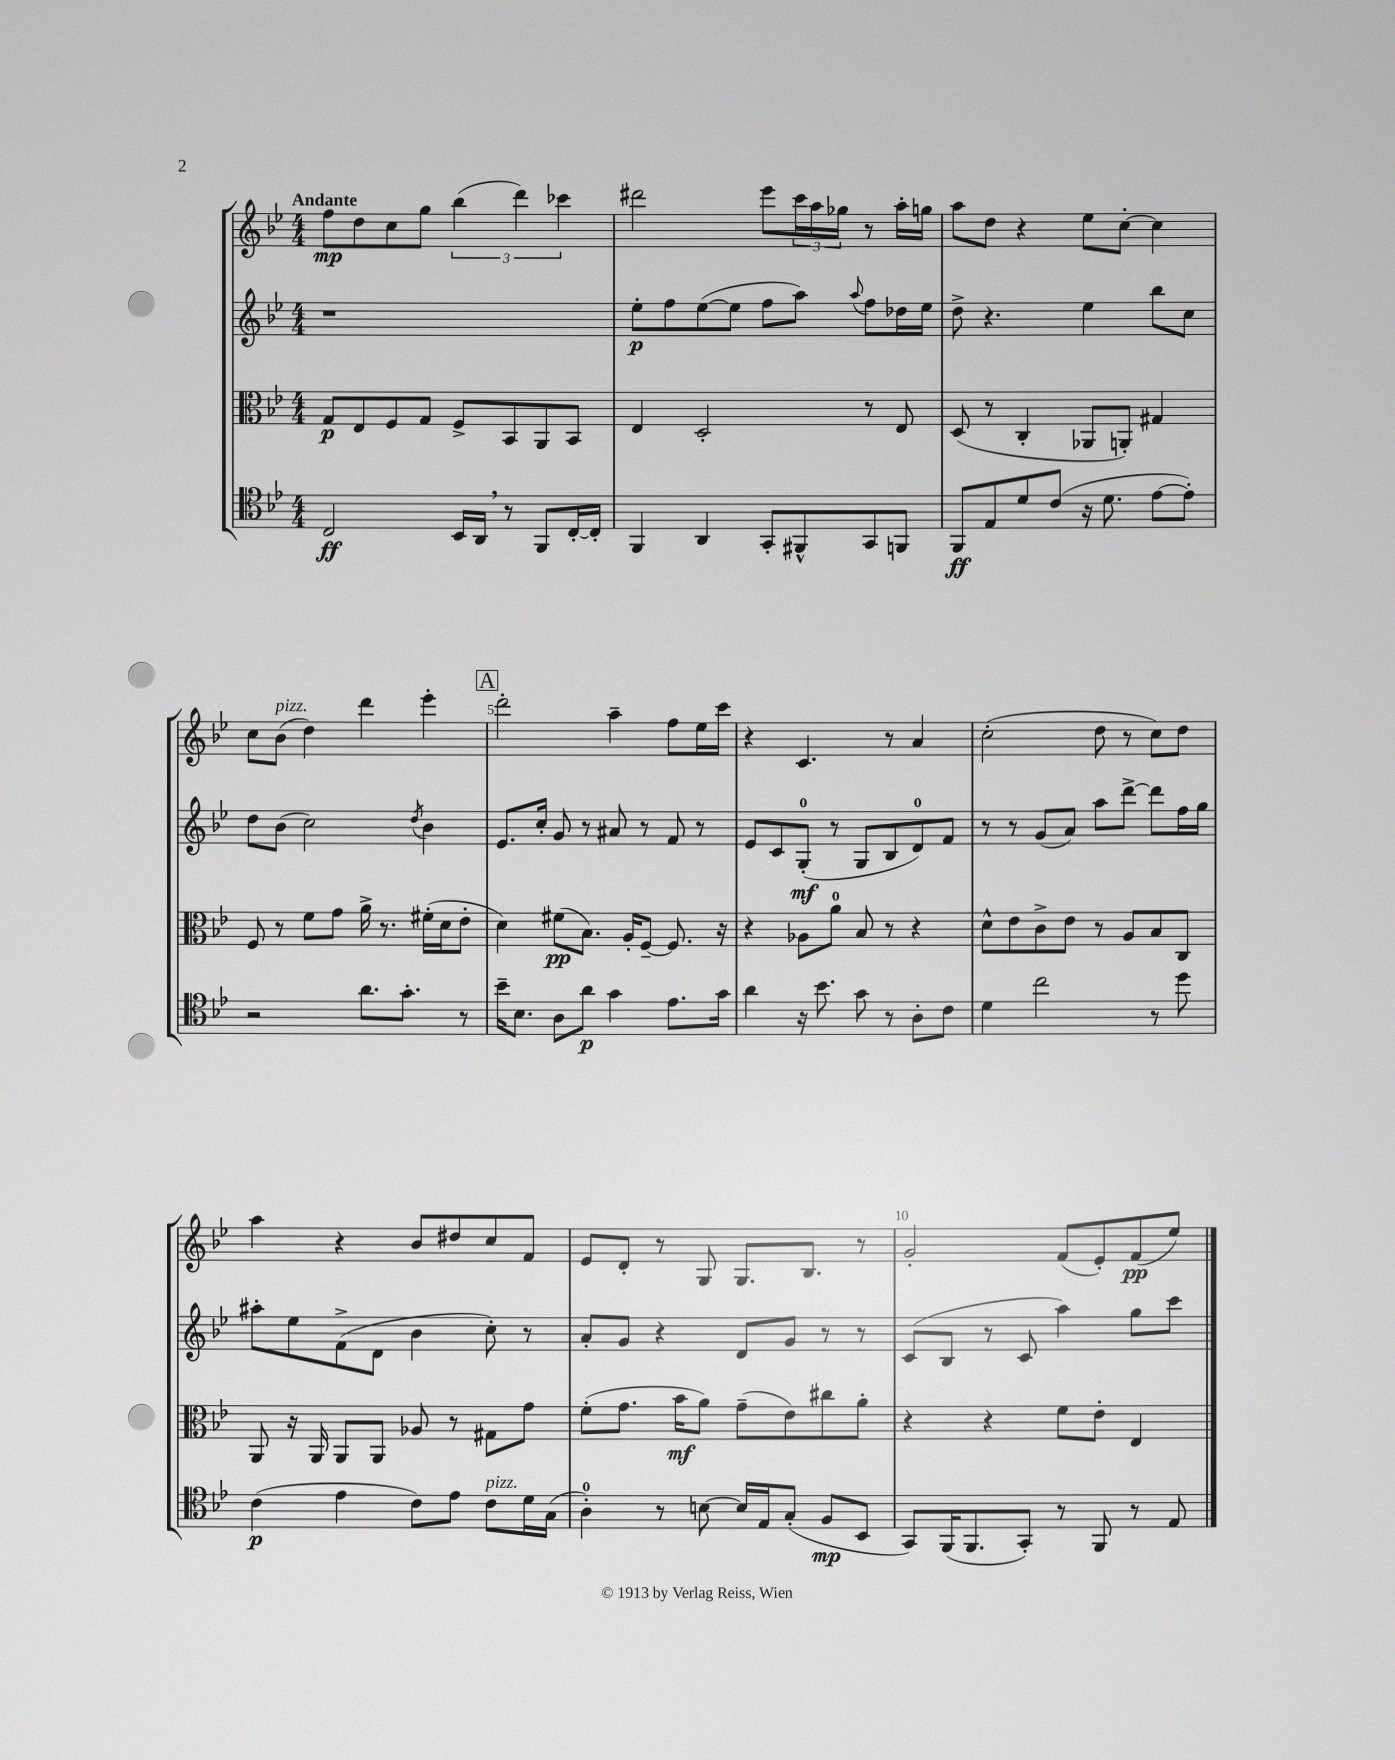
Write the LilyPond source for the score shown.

<<
\new StaffGroup <<
\new Staff = "s0" {
    \clef treble \key bes \major \numericTimeSignature \time 4/4 \tempo "Andante"
    f''8\mp d''8 c''8 g''8 \tuplet 3/2 { bes''4( d'''4) ces'''4 } |
    dis'''2 ees'''8 \tuplet 3/2 { c'''16 a''16 ges''16 } r8 a''16-. g''16 |
    a''8 d''8 r4 ees''8 c''8~-. c''4 |
    c''8 bes'8^\markup { \italic "pizz." }( d''4) d'''4 ees'''4-. |
    \mark \markup { \box "A" } d'''2-. a''4-- f''8 ees''16 c'''16 |
    r4 c'4. r8 a'4 |
    c''2-.( d''8 r8 c''8) d''8 |
    a''4 r4 bes'8 dis''8 c''8 f'8 |
    ees'8 d'8-. r8 g8 g8. bes8. r8 |
    g'2-. f'8( ees'8-.) f'8\pp( ees''8) \bar "|." |
}
\new Staff = "s1" {
    \clef treble \key bes \major \numericTimeSignature \time 4/4
    r1 |
    ees''8-.\p f''8 ees''8~( ees''8 f''8 a''8) \appoggiatura { a''8 } f''8 des''16 ees''16 |
    d''8-> r4. ees''4 bes''8 c''8 |
    d''8 bes'8( c''2) \acciaccatura { d''8 } bes'4 |
    \mark \markup { \box "A" } ees'8. c''16-. g'8 r8 ais'8 r8 f'8 r8 |
    ees'8 c'8 g8-0-.\mf( r8 g8 bes8 d'8-0) f'8 |
    r8 r8 g'8( a'8) a''8 d'''8~-> d'''8 f''16 g''16 |
    ais''8-. ees''8 f'8->( d'8 bes'4 c''8-.) r8 |
    a'8-. g'8 r4 d'8 g'8 r8 r8 |
    c'8( bes8 r8 c'8 a''4) g''8 c'''8 \bar "|." |
}
\new Staff = "s2" {
    \clef alto \key bes \major \numericTimeSignature \time 4/4
    g8\p ees8 f8 g8 f8-> bes,8 a,8 bes,8 |
    ees4 d2-. r8 ees8 |
    d8( r8 c4-. aes,8 a,8-.) gis4 |
    f8 r8 f'8 g'8 a'16-> r8. fis'16-.( d'16 ees'8-. |
    \mark \markup { \box "A" } d'4) fis'8\pp( bes8.) a16-. f8~-- f8. r16 |
    r4 aes8 a'8-0 bes8 r8 r4 |
    d'8-^ ees'8 c'8-> ees'8 r8 a8 bes8 c8 |
    a,8 r16 a,16 a,8 a,8 aes8 r8 gis8 g'8 |
    f'8-.( g'8. bes'16\mf a'8) g'8--( ees'8) cis''8 a'8-. |
    r4 r4 f'8 ees'8-. ees4 \bar "|." |
}
\new Staff = "s3" {
    \clef tenor \key bes \major \numericTimeSignature \time 4/4
    c2\ff bes,16 a,16 \breathe r8 f,8 c16~-. c16-. |
    f,4 a,4 g,8-. fis,8-^ g,8 f,8 |
    f,8\ff ees8 d'8 c'8( r16 d'8. ees'8~ ees'8-.) |
    r2 a'8. g'8.-. r8 |
    \mark \markup { \box "A" } bes'16-- bes8. a8 a'8\p g'4 ees'8. g'16 |
    a'4 r16 bes'8. g'8 r8 a8-. c'8 |
    d'4 c''2 r8 d''8 |
    c'4\p( ees'4 c'8) ees'8 c'8^\markup { \italic "pizz." } d'16 g16( |
    a4-0-.) r8 b8~ b16 ees16 g8-.( f8\mp bes,8 |
    g,8) f,16( f,8. g,8-.) r8 f,8 r8 ees8 \bar "|." |
}
>>
>>
\layout { \context { \Score \override BarNumber.break-visibility = ##(#f #t #t) barNumberVisibility = #(every-nth-bar-number-visible 5) } }
